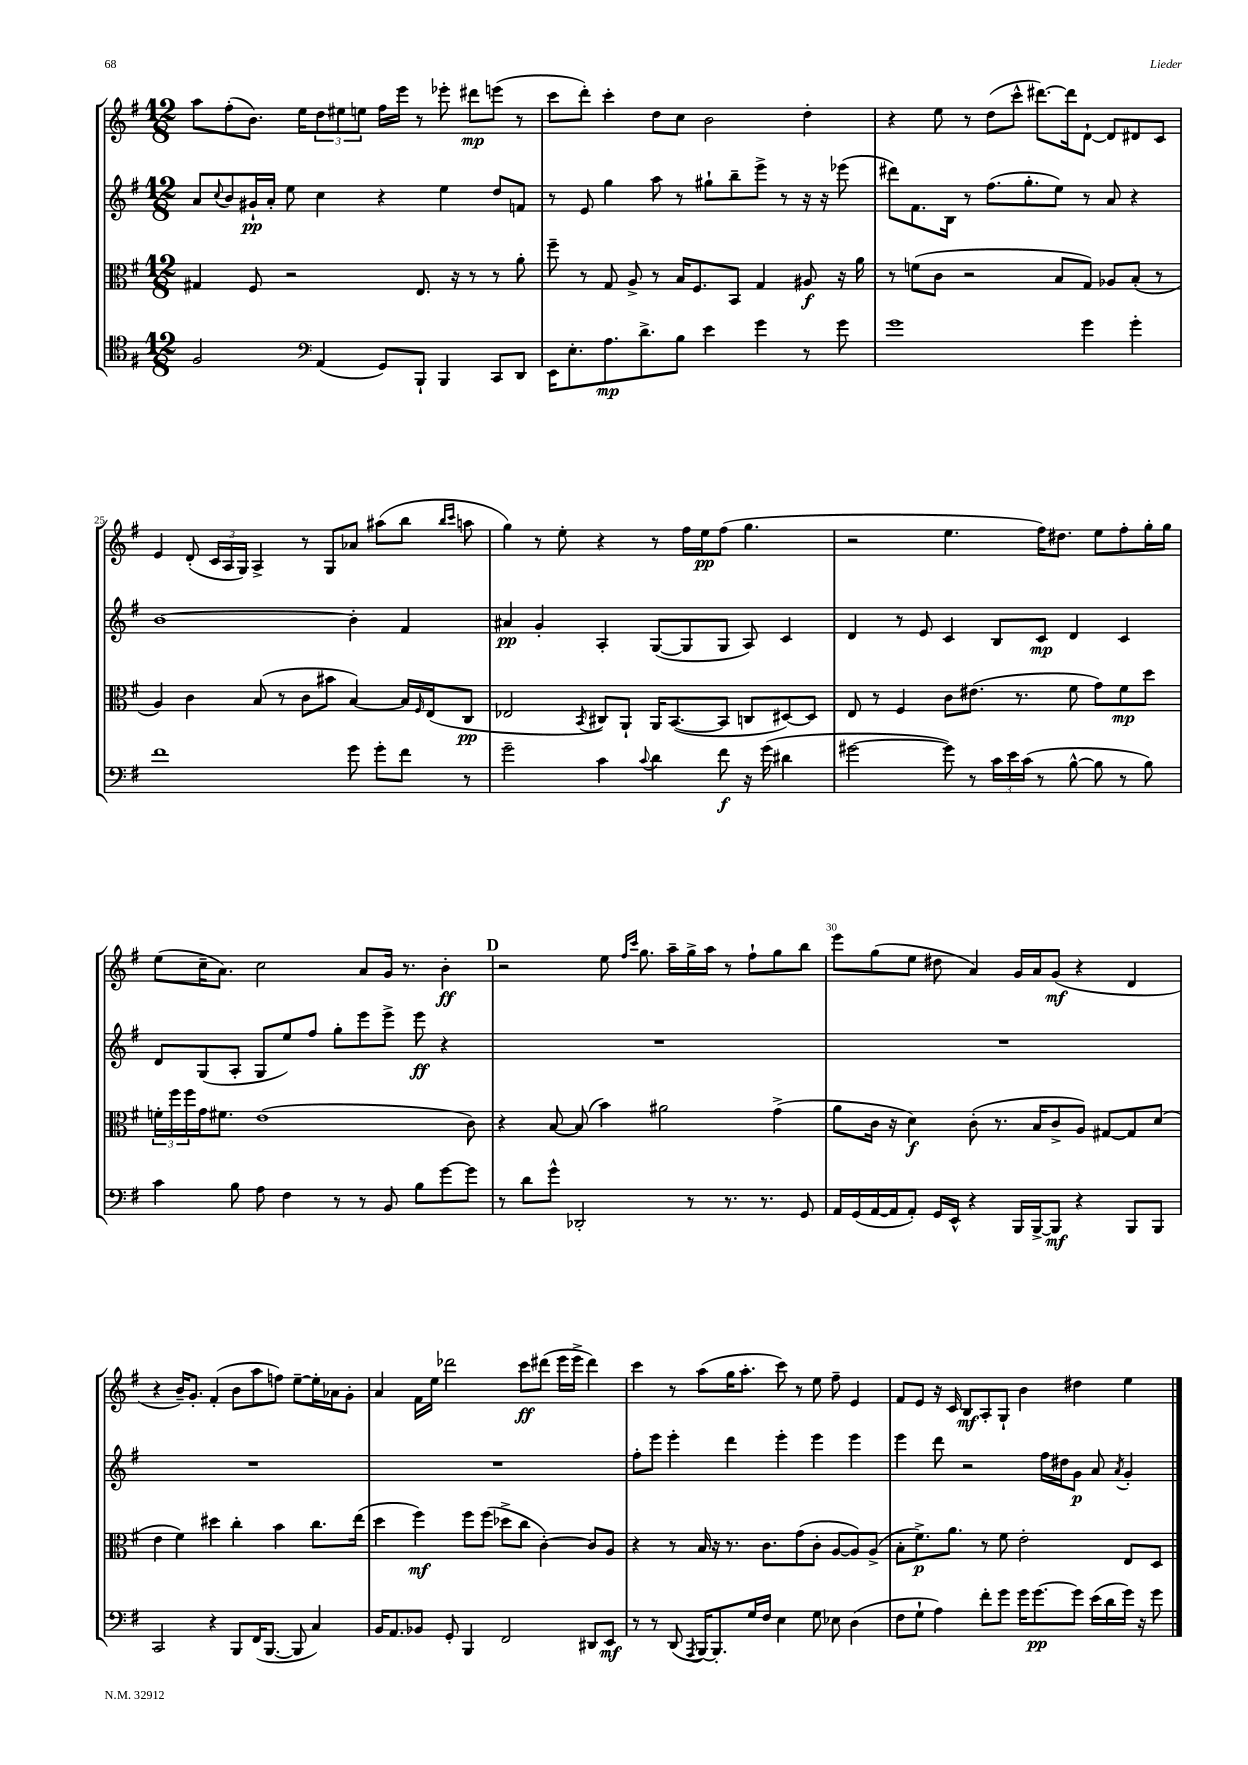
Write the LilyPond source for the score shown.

<<
\new StaffGroup <<
\new Staff = "s0" {
    \clef treble \key g \major \numericTimeSignature \time 12/8
    a''8 fis''8-.( b'8.) e''16 \tuplet 3/2 { d''8 eis''8 e''8 } fis''16 e'''16 r8 ees'''8-. dis'''8\mp e'''8( r8 |
    c'''8 d'''8-.) c'''4-. d''8 c''8 b'2 d''4-. |
    r4 e''8 r8 d''8( c'''8-^ dis'''8.~) dis'''16 d'8~-! d'8 dis'8 c'8 |
    e'4 d'8-.( \tuplet 3/2 { c'16 a16 g16) } a4-> r8 g8 aes'8 ais''8( b''8 \grace { b''16 c'''16 } a''8 |
    g''4) r8 e''8-. r4 r8 fis''16 e''16\pp fis''8( g''4. |
    r2 e''4. fis''16) dis''8. e''8 fis''8-. g''16-. g''16 |
    e''8( c''16-- a'8.) c''2 a'8 g'16 r8. b'4-.\ff |
    \mark \markup { \bold "D" } r2 e''8 \grace { fis''16 c'''16 } g''8. a''16-- g''16-> a''16 r8 fis''8-! g''8 b''8 |
    e'''8 g''8( e''8 dis''8 a'4) g'16 a'16 g'8\mf( r4 d'4 |
    r4 b'16--) g'8.-. fis'4-.( b'8 a''8 f''8) e''8~-- e''16-. aes'16 g'8-. |
    a'4 fis'16 e''16 des'''2 c'''8\ff dis'''8( e'''16 e'''16-> dis'''4) |
    c'''4 r8 a''8( g''16 a''8.-. c'''8) r8 e''8 fis''8-- e'4 |
    fis'8 e'8 r16 c'16 b8\mf a8-. g8-! b'4 dis''4 e''4 \bar "|." |
}
\new Staff = "s1" {
    \clef treble \key g \major \numericTimeSignature \time 12/8
    a'8 \appoggiatura { c''8 } b'8 gis'16-!\pp a'16-. e''8 c''4 r4 e''4 d''8 f'8 |
    r8 e'8 g''4 a''8 r8 gis''8-! b''8-- e'''8-> r8 r16 r16 ees'''8( |
    dis'''8) fis'8. b16 r8 fis''8.( g''8.-. e''8) r8 a'8 r4 |
    b'1~ b'4-. fis'4 |
    ais'4\pp g'4-. a4-. g8~( g8 g8 a8) c'4 |
    d'4 r8 e'8 c'4 b8 c'8\mp d'4 c'4 |
    d'8 g8( a8-. g8 e''8) fis''8 g''8-. e'''8 e'''8-> e'''8\ff r4 |
    \mark \markup { \bold "D" } R1. |
    R1. |
    R1. |
    R1. |
    fis''8-. e'''8 e'''4-. d'''4 e'''4-. e'''4 e'''4 |
    e'''4 d'''8 r2 fis''16 dis''16 g'8\p a'8 \acciaccatura { a'8 } g'4-. \bar "|." |
}
\new Staff = "s2" {
    \clef alto \key g \major \numericTimeSignature \time 12/8
    gis4 fis8 r2 e8. r16 r8 r8 a'8-. |
    fis''8-- r8 g8 a8-> r8 b16 fis8. b,8 g4 ais8\f r16 a'16 |
    r8 f'8( c'8 r2 b8 g8) aes8 b8-.( r8 |
    a4) c'4 b8( r8 c'8 bis'8 b4~) b16 \grace { fis16 } e16( c8\pp |
    ees2 \acciaccatura { b,8 } cis8) a,8-! a,16 b,8.~( b,8 c8 dis8~) dis8 |
    e8 r8 fis4 c'8 eis'8.( r8. fis'8 g'8) fis'8\mp d''8 |
    \tuplet 3/2 { f'16-. fis''16 fis''16 } g'16 fis'8. e'1( c'8) |
    \mark \markup { \bold "D" } r4 b8~ b8( b'4) ais'2 g'4->( |
    a'8 c'16 r16 d'4\f) c'8-.( r8. b16 c'8-> a8) gis8~ gis8 d'8( |
    e'4 fis'4) dis''4 c''4-. b'4 c''8. e''16( |
    d''4 fis''4\mf) fis''8 fis''8( des''8-> c''8 c'4~-.) c'8 a8 |
    r4 r8 b16 r16 r8. c'8. g'8( c'8-. a8~ a8) a8->( |
    b8-. fis'8.->\p) a'8. r8 fis'8 e'2-. e8 d8 \bar "|." |
}
\new Staff = "s3" {
    \clef tenor \key g \major \numericTimeSignature \time 12/8
    fis2 \clef bass a,4( g,8) b,,8-! b,,4 c,8 d,8 |
    e,16 e8.-. a8.\mp d'8.-> b8 e'4 g'4 r8 g'8 |
    g'1 g'4 g'4-. |
    fis'1 g'8 g'8-. fis'8 r8 |
    g'2-- c'4 \appoggiatura { c'8 } d'4 fis'8\f r16 g'16( dis'4 |
    gis'2~ gis'8) r8 \tuplet 3/2 { c'16 e'16 c'16( } r8 b8~-^ b8 r8 b8) |
    c'4 b8 a8 fis4 r8 r8 b,8 b8 g'8~ g'8 |
    \mark \markup { \bold "D" } r8 d'8 g'8-^ des,2-. r8 r8. r8. g,8 |
    a,16 g,16( a,16~ a,16 a,8-.) g,16 e,16-^ r4 b,,16 b,,16~-> b,,8\mf r4 b,,8 b,,8 |
    c,2 r4 b,,8 fis,16( b,,8.~ b,,8 c4) |
    b,16 a,8. bes,8 g,8-. b,,4 fis,2 dis,8 e,8\mf |
    r8 r8 d,8( \acciaccatura { a,,8 } b,,16~) b,,8.-. g16 fis16 e4 g8 ees8 d4( |
    fis8 g8-! a4) fis'8-. g'8 g'16 g'8.~\pp g'8 e'16( d'16 g'16) r16 g'8 \bar "|." |
}
>>
>>
\layout { \context { \Score currentBarNumber = #22 \override BarNumber.break-visibility = ##(#f #t #t) barNumberVisibility = #(every-nth-bar-number-visible 5) } }
